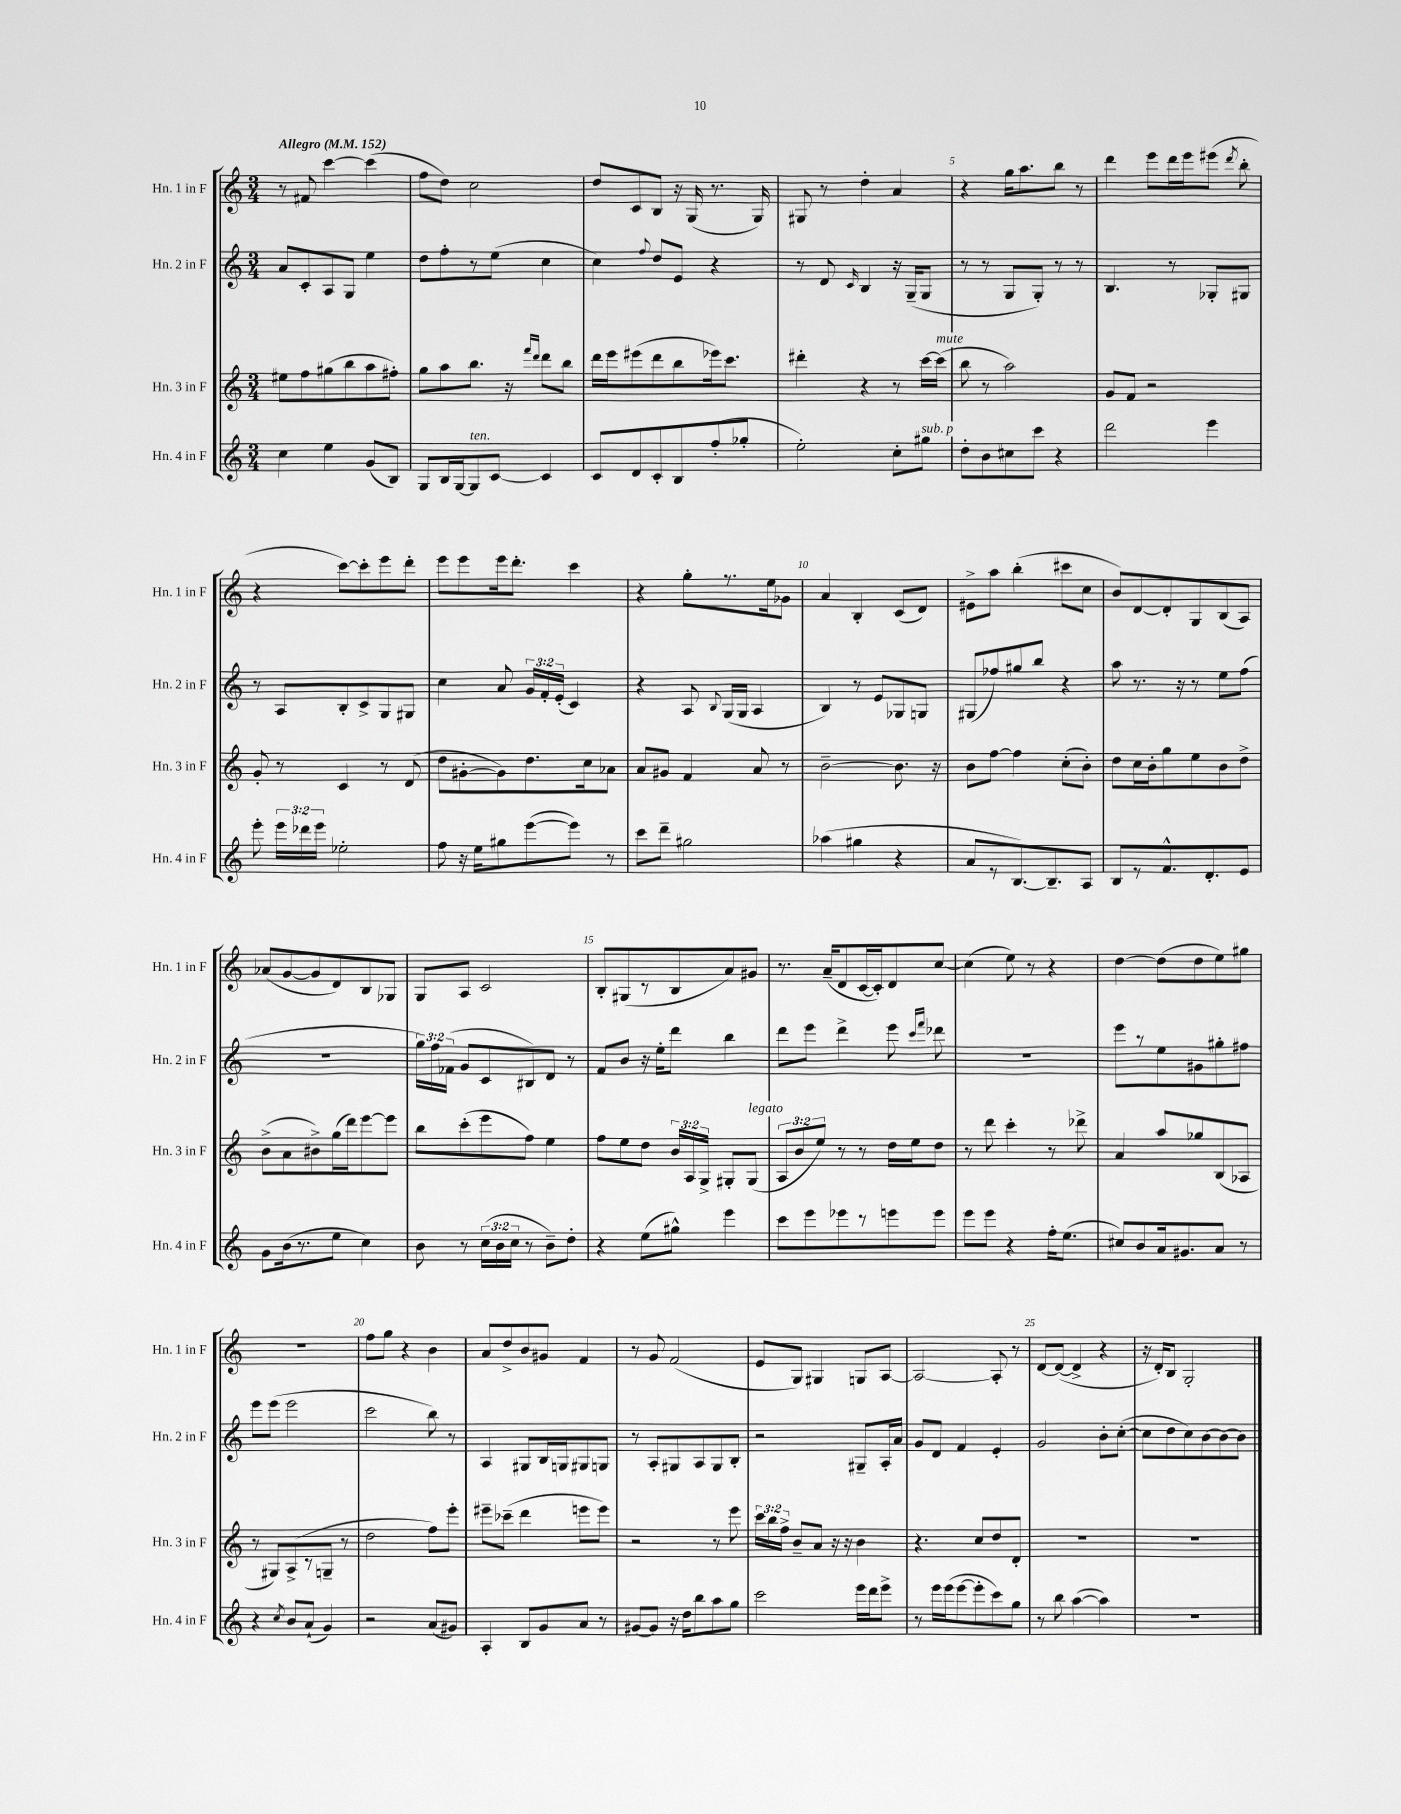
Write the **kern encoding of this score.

**kern	**kern	**kern	**kern
*part4	*part3	*part2	*part1
*staff4	*staff3	*staff2	*staff1
*I"Hn. 4 in F	*I"Hn. 3 in F	*I"Hn. 2 in F	*I"Hn. 1 in F
*I'Hn. 4 in F	*I'Hn. 3 in F	*I'Hn. 2 in F	*I'Hn. 1 in F
*clefG2	*clefG2	*clefG2	*clefG2
*k[]	*k[]	*k[]	*k[]
*M3/4	*M3/4	*M3/4	*M3/4
*MM152	*MM152	*MM152	*MM152
=1	=1	=1	=1
!	!	!	!LO:TX:a:B:t=Allegro
4cc\	8ee#X\L	8a/L	8r
.	8ff\	8c'/	8f#X/
4ee\	(8gg#X\	8A/	[4ccc\
.	8bb\	8G/J	.
(8g/L	8aa\	4ee\	(4ccc\]
8B/J)	8ff#X'\J)	.	.
=2	=2	=2	=2
8G/L	8gg\L	8dd\L	8ff\L
16B/L	8aa\	8ff'\	8dd\J)
[16G/J	.	.	.
!LO:TX:a:i:t=ten.	!	!	!
8G/]	8.bb\J	8r	2cc\
[8c/J	.	(8ee\J	.
.	16r	.	.
.	16qqfff/LL	.	.
.	16qqddd/JJ	.	.
4c/]	8ddd\L	4cc\	.
.	8bb\J	.	.
=3	=3	=3	=3
8c/L	16ddd\LL	4cc\)	8dd/L
.	16eee\J	.	.
8d/	(8eee#X\	.	8c/
.	.	8qqff/	.
8c'/	8ddd\	8dd/L	8B/J
8B/	8bb\	8e/J	16r
.	.	.	(16G/
(8ff'/	16eee-X\k)	4r	8.r
.	8.ccc\J	.	.
8gg-X'/J	.	.	.
.	.	.	16G/)
=4	=4	=4	=4
2ee'\)	4ddd#X'\	8r	8G#X/
.	.	8d/	8r
.	.	16qqc/	.
.	4r	4B/	4dd'\
8cc'\L	8r	16r	4a/
.	.	(16G~/KL	.
!LO:TX:a:i:t=sub. p	!	!	!
8gg#X\J	[16ccc\LL	8G/J	.
!	!LO:TX:a:i:t=mute	!	!
.	(16ccc\JJ]	.	.
=5	=5	=5	=5
8dd'\L	8bb\	8r	4r
8b\	8r	8r	.
8cc#X\	2aa\)	8G/L	16gg\KL
.	.	.	8.aa\
8ccc\J	.	8G'/J)	.
4r	.	8r	8bb\J
.	.	8r	8r
=6	=6	=6	=6
2ddd\	8g/L	4.B/	4ddd\
.	8f/J	.	.
.	2r	.	8eee\L
.	.	8r	16ddd\L
.	.	.	16eee\J
4eee\	.	8G-X'/L	(8eee#X\J
.	.	.	8qddd/
.	.	8G#X/J	8bb'\
!!LO:LB:g=z
=7	=7	=7	=7
8eee'\	8g'/	8r	4r
24eee\LL	8r	8A/L	.
24ddd-X\	.	.	.
24eee\JJ	.	.	.
2ee-X'\	4c/	8B'/	[8ccc\L)
.	.	8c^/	8ccc'\]
.	8r	8G/	8eee\
.	(8d/	8G#X/J	8ddd'\J
=8	=8	=8	=8
8ff\	8dd\L	4cc\	8eee\L
16r	[8g#X'\	.	8eee\
16ee\KL	.	.	.
8gg#X\	8g#\])	8a/	16eee\k
.	.	.	8.ddd'\J
([8eee\	8.dd\	24g/LL	.
.	.	24f'/	.
.	.	(24e'/JJ	.
8eee\J])	.	4c/)	4ccc\
.	16cc\k	.	.
8r	8a-X\J	.	.
=9	=9	=9	=9
8ccc\L	8a/L	4r	4r
8ddd~\J	8g#X/J	.	.
2gg#X\	4f/	8A/	8gg'\L
.	.	8qqB/	.
.	.	(16G/LL	8.r
.	.	16G/JJ	.
.	8a/	4A/	.
.	.	.	16ee\k
.	8r	.	8g-X\J
=10	=10	=10	=10
(4aa-X\	[2b~\	4B/)	4a/
4gg#X\	.	8r	4B'/
.	.	8e/L	.
4r	8.b\]	8G-X/	(8c/L
.	.	8Gn/J	8d/J)
.	16r	.	.
=11	=11	=11	=11
8a/L	8b\L	(8G#X/L	8e#X^\L
8r	[8ff\J	8ff-X/)	8aa\J
[8.B/)	4ff\]	8gg#X/	(4bb'\
.	.	8bb/J	.
8.B~/]	.	.	.
.	(8cc'\L	4r	8ccc#X\L
8A/J	8b'\J)	.	8cc\J
=12	=12	=12	=12
8B/L	8dd\L	8aa\	8b/L)
8r	16cc\L	8.r	[8d/
.	16b'\J	.	.
8.f^^/	8gg\	.	8d'/]
.	.	16r	.
.	8ee\	8r	8G/
8.d'/	.	.	.
.	8b\	8ee\L	(8B/
8e/J	8dd^\J	(8ff\J	8A/J)
!!LO:LB:g=z
=13	=13	=13	=13
8g\L	(8b^\L	2.r	(8a-X/L
(16b\k	8a\	.	[8g/
8.r	.	.	.
.	8b#X^\)	.	8g/]
8ee\J	(16gg\L	.	8d/)
.	16ddd\J)	.	.
4cc\)	[8eee\	.	8B/
.	8eee\J]	.	8G-X/J
=14	=14	=14	=14
8b\	8bb\L	24gg\LL)	8G/L
.	.	24ff\	.
.	.	(24f-X\JJ	.
8r	(8ccc'\	8g/L	8A/J
(24cc\LL	8eee\	8c/	2c/
24b\	.	.	.
24cc\JJ	.	.	.
8r	8ff\J)	8B#X/)	.
8b~\L)	4ee\	8d/J	.
8dd'\J	.	8r	.
=15	=15	=15	=15
4r	8ff\L	8f/L	8B'/L
.	8ee\	8b/J	(8G#X/
(8ee\L	8dd\J	16r	8r
.	.	16ee'\KL	.
8gg#X^^\J)	24b/LL	8ddd\J	8B/
.	24A/	.	.
.	24G^/JJ	.	.
4eee\	8G#X'/L	4bb\	8a/)
!	!LO:TX:a:i:t=legato	!	!
.	(8G#/J	.	8g#X/J
=16	=16	=16	=16
8ccc\L	12A/L	8ddd\L	8.r
.	12b/	.	.
8eee\	.	8eee\J	.
.	12ee/J)	.	.
.	.	.	(16a~/KL
8eee-X\	8r	4ddd^\	8d/
8r	8r	.	[16c/L
.	.	.	16c'/J])
8eeen\	16dd\LL	8eee\	8d/
.	16ee\J	.	.
.	.	16qqccc/LL	.
.	.	16qqfff/JJ	.
8eee\J	8dd\J	8ddd-X\	[8cc/J
=17	=17	=17	=17
8eee\L	8r	2.r	(4cc\]
8eee\J	8ddd\	.	.
4r	4ccc'\	.	8ee\)
.	.	.	8r
16ff'\KL	8r	.	4r
(8.ee\J	.	.	.
.	8ddd-X^\	.	.
=18	=18	=18	=18
8cc#X/L)	4a/	8eee\L	[4dd\
8b/	.	8r	.
16a/k	8aa/L	8ee\	(8dd\L]
8.g#X/	.	.	.
.	8gg-X/	8g#X\	8dd\
8a/J	(8B/	8gg#X'\	8ee\)
8r	8A-X/J	8ff#X\J	8gg#X\J
!!LO:LB:g=z
=19	=19	=19	=19
4r	8r	8eee\L	2.r
.	8G#X/L)	(8eee\J	.
8qcc/	.	.	.
8b/L	(8A^/	2eee\	.
(8a`/J	8r	.	.
4g/)	8Gn~/J	.	.
.	8r	.	.
=20	=20	=20	=20
2r	2dd\	2ccc\	8ff\L
.	.	.	8gg\J
.	.	.	4r
(8a/L	8ff\L)	8bb\)	4b\
8g#X/J)	8eee'\J	8r	.
=21	=21	=21	=21
4A'/	8eee#X~\L	4A/	8a/L
.	(8ccc-X~\J	.	8dd^/
8B/L	4ddd\	8G#X/L	8b/
8g/	.	16B/L	8g#X/J
.	.	16Gn/J	.
8a/J	8eeen\L	8G#X/	4f/
8r	8eee\J)	8Gn/J	.
=22	=22	=22	=22
[8g#X/L	2r	8r	8r
8g#/J]	.	8A'/L	8g/
16r	.	8G#X/	(2f/
16dd\KL	.	.	.
8bb\	.	8A/	.
8aa\	8r	8G#/	.
8gg\J	8eee\	8B'/J	.
=23	=23	=23	=23
2ccc\	24ccc\LL	2r	8e/L
.	24bb\	.	.
.	24ff^\JJ	.	.
.	8b~/L	.	8G/J)
.	8a/J	.	4G#X/
.	16r	.	.
.	16r	.	.
16eee\LL	4b\	8G#X~/L	8Gn/L
16ddd\J	.	.	.
8eee^\J	.	16A'/L	[8A/J
.	.	16a/JJ	.
=24	=24	=24	=24
8r	4.r	8g/L	2A/_
16eee\LL	.	8d/J	.
(16eee\J	.	.	.
[8eee\	.	4f/	.
8eee'\]	8cc/L	.	.
8ccc\)	8dd/	4e'/	8A'/]
8gg\J	8d'/J	.	8r
=25	=25	=25	=25
8r	2.r	2g/	[8d/L
8bb\	.	.	(8d/J_
([4aa\	.	.	4d^/]
4aa\])	.	8b'\L	4r
.	.	([8cc'\J	.
=26	=26	=26	=26
2.r	2.r	8cc\L]	16r
.	.	.	16d'/KL)
.	.	8dd\	8B/J
.	.	8cc\)	2G'/
.	.	[8b\	.
.	.	8b\_	.
.	.	8b\J]	.
==	==	==	==
*-	*-	*-	*-
